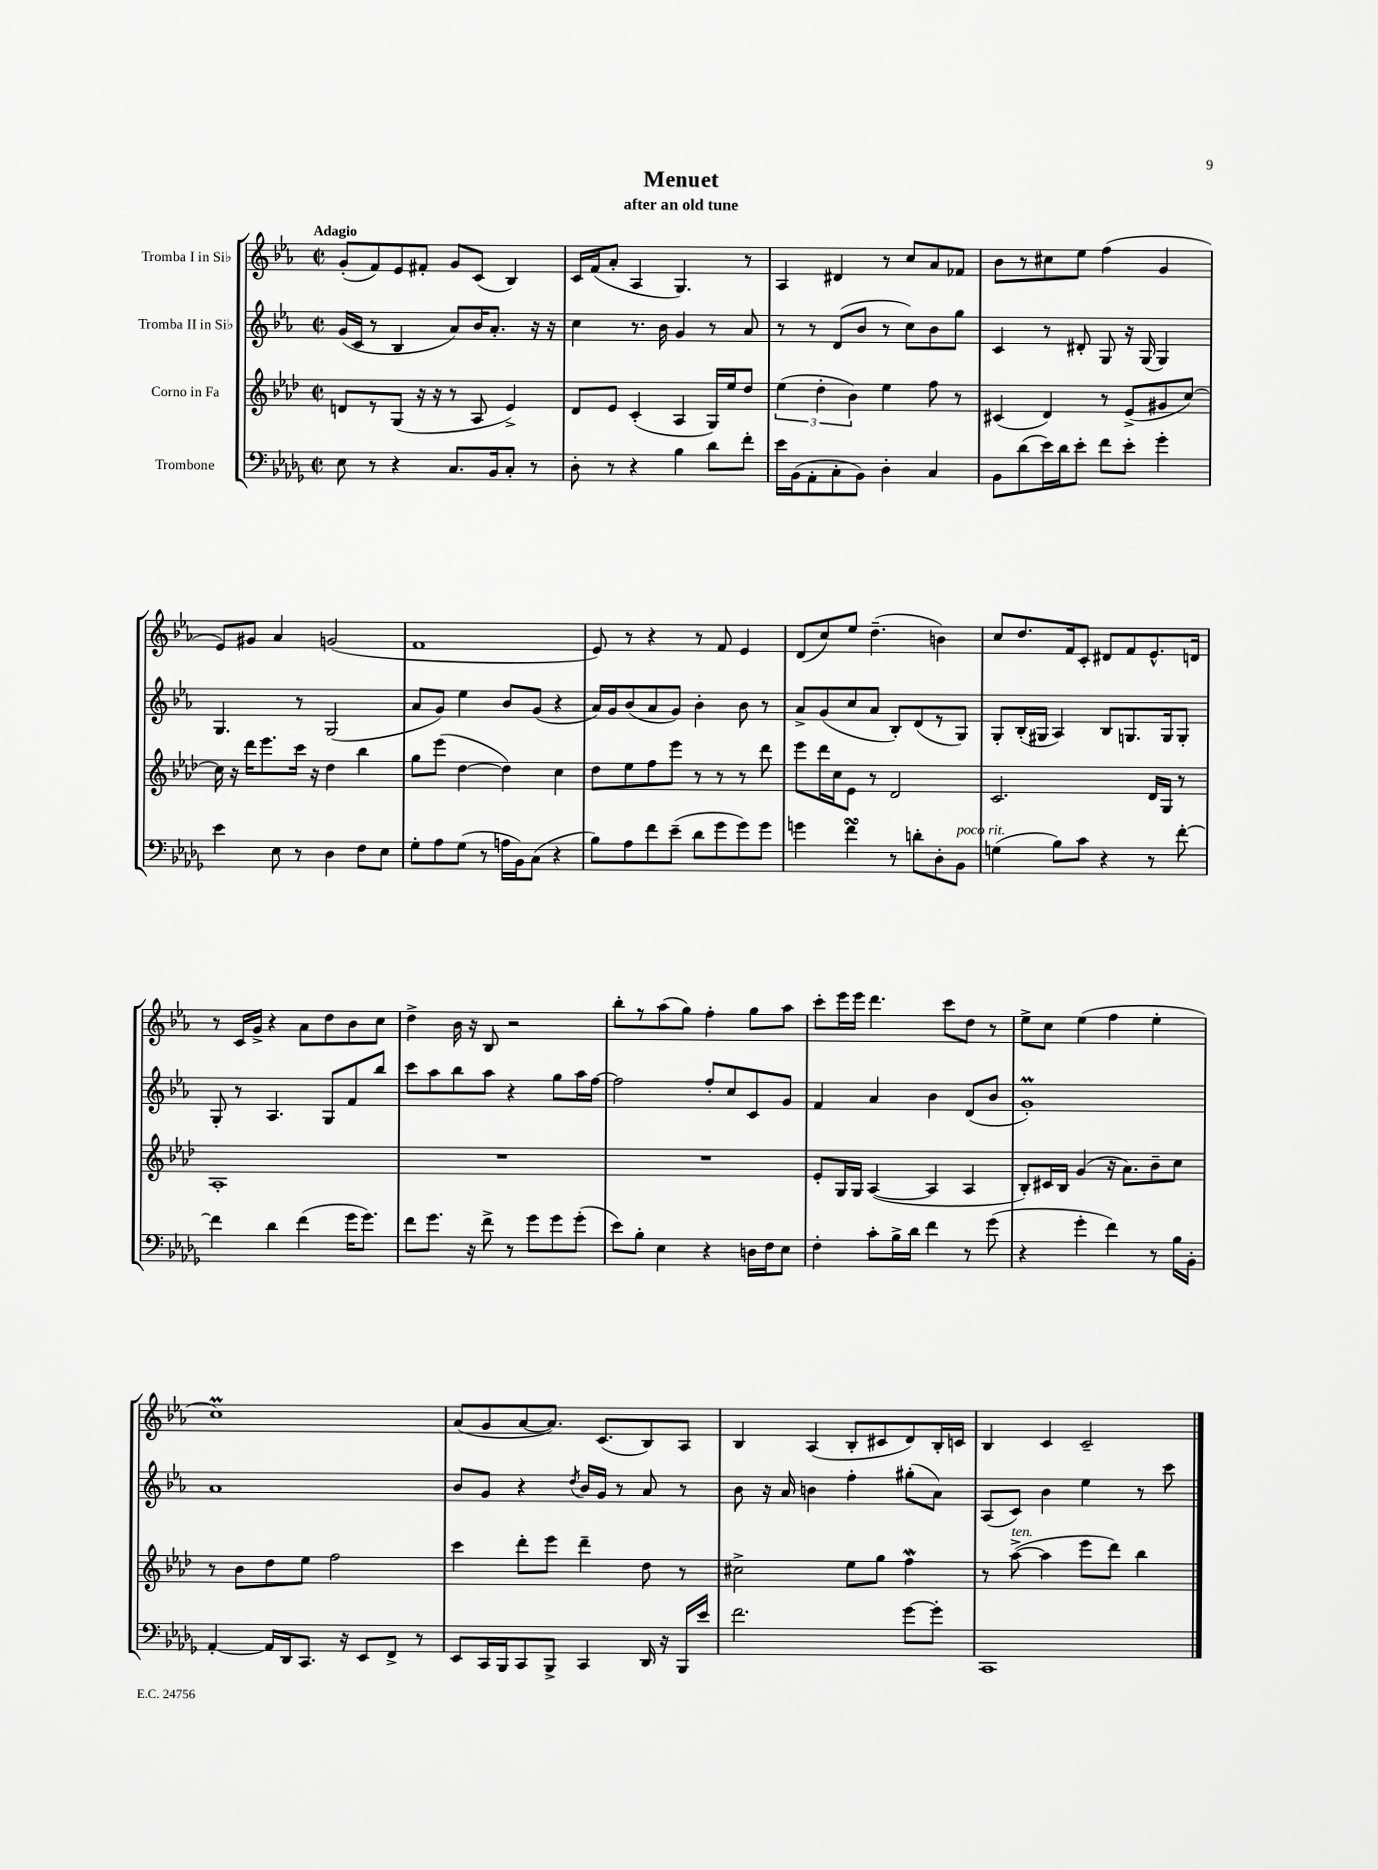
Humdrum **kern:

**kern	**kern	**kern	**kern
*staff4	*staff3	*staff2	*staff1
*clefF4	*clefG2	*clefG2	*clefG2
*k[b-e-a-d-g-]	*k[b-e-a-d-]	*k[b-e-a-]	*k[b-e-a-]
*M2/2	*M2/2	*M2/2	*M2/2
*met(c|)	*met(c|)	*met(c|)	*met(c|)
8E-\	8d/L	(16g/LL	(8g'/L
.	.	16c/JJ	.
8r	8r	8r	8f/)
4r	(8G/J	4B-/	8e-/
.	16r	.	8f#'/J
.	16r	.	.
8.C/L	8r	8a-/L)	8g/L
.	8A-/	16b-/K	(8c/J
16BB-/k	.	8.a-'/J	.
8C'/J	4e-^/)	.	4B-/)
8r	.	16r	.
.	.	16r	.
=	=	=	=
8D-'\	8d-/L	4cc\	16c/LL
.	.	.	(16f/J
8r	8e-/J	.	8a-'/J
4r	(4c'/	8.r	4A-/
.	.	16b-\	.
4B-\	4A-/	4g/	4.G/)
8d-\L	16G/LL)	8r	.
.	16ee-/J	.	.
8f'\J	8dd-/J	8a-/	8r
=	=	=	=
16e-\LL	(6ee-\	8r	4A-/
(16BB-\J	.	.	.
8AA-'\	.	8r	.
.	6dd-'\	.	.
8C'\	.	(8d/L	4d#/
.	6b-\)	.	.
8BB-\J)	.	8b-/J	.
4D-'\	4ee-\	8r	8r
.	.	8cc\L)	8cc/L
4C/	8ff\	8b-\	8a-/
.	8r	8gg\J	8f-/J
=	=	=	=
8BB-\L	(4c#/	4c/	8b-\L
(8d-\	.	.	8r
16e-\L)	4d-/)	8r	8cc#\
16d-\J	.	.	.
8e-'\J	.	8d#'/	8ee-\J
8f\L	8r	8G/	(4ff\
8e-'\J	(8e-^/L	16r	.
.	.	(16G/	.
4g-'\	8g#/	4G/)	4g/
.	[8cc/J)	.	.
=	=	=	=
4e-\	16cc\]	4.G/	8e-/L)
.	16r	.	.
.	16ddd-\LK	.	8g#/J
.	8.eee-\	.	.
8E-\	.	.	4a-/
8r	16ccc\Jk	8r	.
.	16r	.	.
4D-\	4dd-\	(2G/	(2g/
8F\L	4bb-\	.	.
8E-\J	.	.	.
=	=	=	=
8G-'\L	8gg\L	8a-/L	1f
8A-\	(8eee-\J	8g/J)	.
(8G-\J	[4dd-\	4ee-\	.
8r	.	.	.
16A\LL	4dd-\])	8b-/L	.
16BB-\J)	.	.	.
(8C\J	.	(8g/J	.
4r	4cc\	4r	.
=	=	=	=
8B-\L)	8dd-\L	16a-/LL)	8e-/)
.	.	16g/J	.
8A-\	8ee-\	(8b-/	8r
8f\	8ff\	8a-/	4r
(8e-~\J	8eee-\J	8g/J)	.
8d-\L	8r	4b-'\	8r
8g-\	8r	.	8f/
8g-\)	8r	8b-\	4e-/
8g-\J	8ddd-\	8r	.
=	=	=	=
4g\	8eee-\L	8a-^/L	(8d/L
.	16ddd-\L	(8g/	8cc/)
.	16cc\J	.	.
4f\	8e-\J	8cc/	8ee-/J
.	8r	8a-/J	(4.dd~\
8r	2d-/	8B-'/L)	.
8d'\L	.	(8d/	.
8D-'\	.	8r	4b\)
8BB-\J	.	8G/J)	.
=	=	=	=
(4G\	2.c/	8G'/L	8cc/L
.	.	(16B-'/L	8.dd/
.	.	16G#/JJ	.
8B-\L)	.	4A-/)	.
.	.	.	16f/k
8c\J	.	.	8c'/J
4r	.	8B-/L	8d#/L
.	.	8.G/	8f/
8r	16d-/LL	.	8.e-^^/
.	16G/JJ	16G/k	.
[8f'\	8r	8G'/J	.
.	.	.	16d/Jk
=	=	=	=
4f\]	1A-'	8G'/	8r
.	.	8r	16c/LL
.	.	.	16g^/JJ
4d-\	.	4.A-/	4r
(4f\	.	.	8a-\L
.	.	8G/L	8dd\
16g-\LK	.	8f/	8b-\
8.g-\J)	.	.	.
.	.	8bb-/J	8cc\J
=	=	=	=
8f\L	1r	8ccc\L	4dd^\
8.g-\J	.	8aa-\	.
.	.	8bb-\	16b-\
16r	.	.	16r
8f^\	.	8aa-\J	8B-/
8r	.	4r	2r
8g-\L	.	.	.
8g-\	.	8gg\L	.
(8g-'\J	.	16aa-\L	.
.	.	[16ff\JJ	.
=	=	=	=
8e-\L)	1r	2ff\]	8bb-'\L
8B-'\J	.	.	8r
4E-\	.	.	(8aa-\
.	.	.	8gg\J)
4r	.	8ff'/L	4ff'\
.	.	8cc/	.
16D\LL	.	8c/	8gg\L
16F\J	.	.	.
8E-\J	.	8g/J	8aa-\J
=	=	=	=
4F'\	8e-'/L	4f/	8ccc'\L
.	16G/L	.	16eee-\L
.	16G/JJ	.	16eee-\JJ
8c'\L	([4A-/	4a-/	4.ddd\
16B-^\L	.	.	.
16d-\JJ	.	.	.
4f\	4A-/]	4b-\	.
.	.	.	8ccc\L
8r	4A-/	(8d/L	8dd\J
(8g-\	.	8b-/J	8r
=	=	=	=
4r	8B-'/L)	1g')	8ee-^\L
.	16c#/L	.	8cc\J
.	16B-/JJ	.	.
4g-'\	(4g/	.	(4ee-\
4f\)	16r	.	4ff\
.	8.a-\L)	.	.
8r	8b-~\	.	4ee-'\
16B-\LL	8cc\J	.	.
16BB-'\JJ	.	.	.
=	=	=	=
[4AA-'/	8r	1a-	1cc)
.	8b-\L	.	.
16AA-/]LL	8dd-\	.	.
16DD-/J	.	.	.
8.CC/J	8ee-\J	.	.
.	2ff\	.	.
16r	.	.	.
8EE-/L	.	.	.
8FF^/J	.	.	.
8r	.	.	.
=	=	=	=
8EE-/L	4ccc\	8b-/L	(8a-/L
16CC/L	.	8g/J	8g/
16BBB-/J	.	.	.
8CC/	8ddd-'\L	4r	[8a-/
8BBB-^/J	8eee-\J	.	8.a-/]J)
.	.	8qdd/	.
4CC/	4ddd-~\	16b-/LL	.
.	.	16g/JJ	(8.c/L
.	.	8r	.
16DD-/	8dd-\	8a-/	8B-/)
16r	.	.	.
16BBB-/LL	8r	8r	8A-/J
16e-/JJ	.	.	.
=	=	=	=
2.f\	2cc#^\	8b-\	4B-/
.	.	16r	.
.	.	16a-/	.
.	.	4b\	(4A-/
.	8ee-\L	4ff'\	8B-'/L
.	8gg\J	.	8c#/
[8g-\L	4ff\	(8gg#'\L	8d/)
8g-'\]J	.	8a-\J)	16B-'/L
.	.	.	16c/JJ
=	=	=	=
1CC	8r	(8A-/L	4B-/
.	([8aa-^\	8c/J)	.
.	4aa-\]	4b-\	4c/
.	8eee-\L	4ee-\	2c~/
.	8ddd-\J)	.	.
.	4bb-\	8r	.
.	.	8ccc\	.
==	==	==	==
*-	*-	*-	*-
